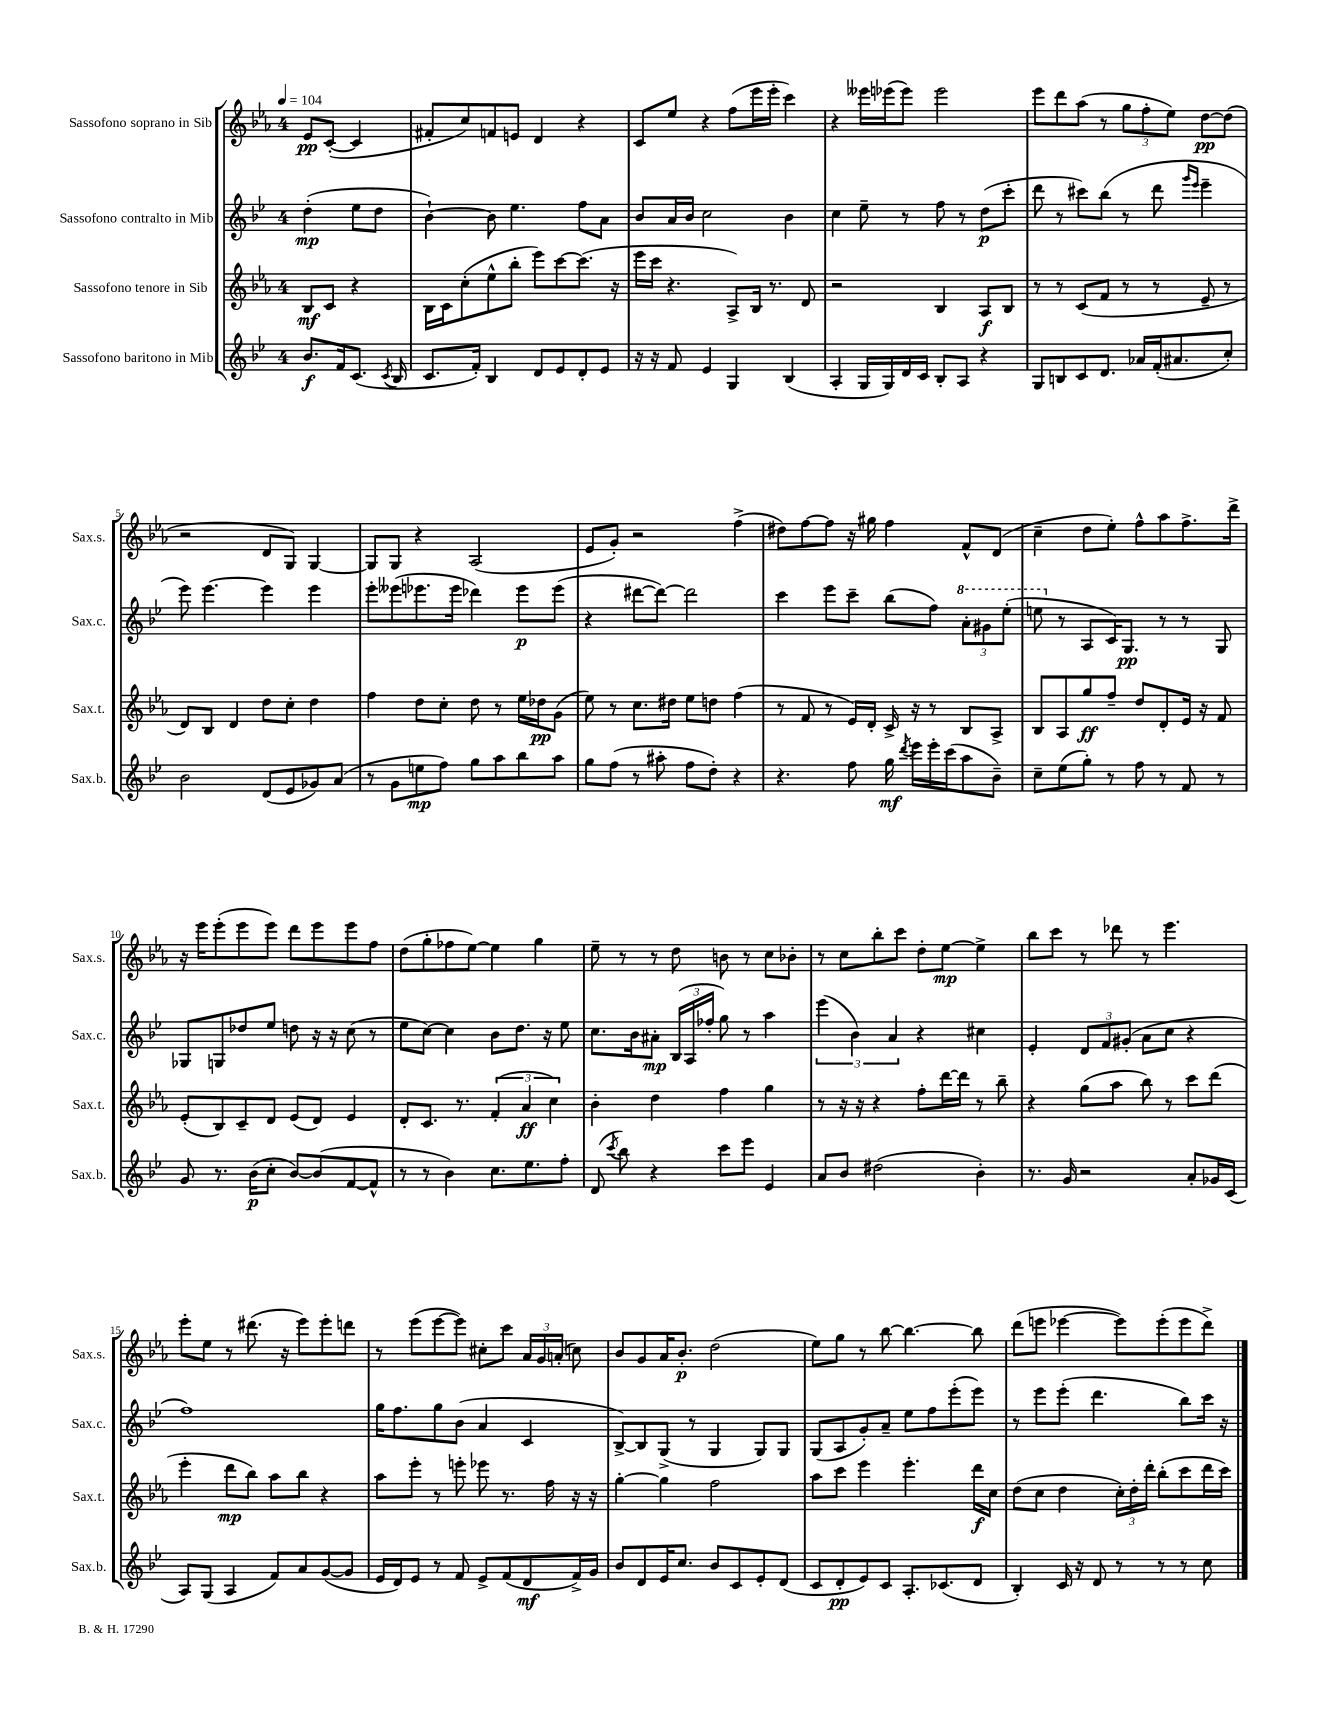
<<
\new StaffGroup <<
\new Staff = "s0" \with { instrumentName = "Sassofono soprano in Sib" shortInstrumentName = "Sax.s." } {
    \clef treble \key ees \major \once \override Staff.TimeSignature.style = #'single-digit \time 4/4 \partial 2 \tempo 4 = 104
    \autoBeamOff ees'8[\pp c'8]~-.( c'4 |
    fis'8[-. c''8) f'8 e'8] d'4 r4 |
    c'8[ ees''8] r4 f''8[( ees'''16 ees'''16]-. c'''4) |
    r4 eeses'''16[ ees'''16( ees'''8]) ees'''2 |
    ees'''8[ d'''8 aes''8]( r8 \tuplet 3/2 { g''8[ f''8-. ees''8]) } d''8[~\pp d''8]( |
    r2 d'8[ g8]) g4~ |
    g8[ g8] r4 aes2( |
    ees'8[ g'8]-.) r2 f''4->( |
    dis''8[) f''8~ f''8] r16 gis''16 f''4 f'8[-^ d'8]( |
    c''4-- d''8[ ees''8]-.) f''8[-^ aes''8 f''8.-> d'''16]-> |
    r16 ees'''16[ ees'''8-.( ees'''8 ees'''8]) d'''8[ ees'''8 ees'''8 f''8] |
    d''8[( g''8-. fes''8 ees''8]~) ees''4 g''4 |
    ees''8-- r8 r8 d''8 b'8 r8 c''8[ bes'8]-. |
    r8 c''8[ bes''8-. c'''8] d''8[-. ees''8]~\mp ees''4-> |
    bes''8[ c'''8] r8 des'''8 r8 ees'''4. |
    ees'''8[-. ees''8] r8 dis'''8.( r16 ees'''8[) ees'''8-. d'''8] |
    r8 ees'''8[( ees'''8~ ees'''8]) cis''8[-. c'''8] \tuplet 3/2 { aes'16[ g'16 a'16]-.( } c''8) |
    bes'8[ g'8 aes'16 bes'8.]-.\p d''2( |
    ees''8[) g''8] r8 bes''8~ bes''4.~ bes''8 |
    d'''8[( e'''8] ees'''4~ ees'''8[) ees'''8-.( ees'''8 d'''8]->) \bar "|." |
}
\new Staff = "s1" \with { instrumentName = "Sassofono contralto in Mib" shortInstrumentName = "Sax.c." } {
    \clef treble \key bes \major \once \override Staff.TimeSignature.style = #'single-digit \time 4/4 \partial 2
    \autoBeamOff d''4-.\mp( ees''8[ d''8] |
    bes'4~-!) bes'8 ees''4. f''8[ a'8] |
    bes'8[ a'16 bes'16] c''2 bes'4 |
    c''4 ees''8-- r8 f''8 r8 d''8[\p( c'''8]-. |
    d'''8 r8 cis'''8[) bes''8]( r8 d'''8 \grace { g'''16[ ees'''16] } ees'''4-- |
    ees'''8) ees'''4.~ ees'''4 ees'''4 |
    ees'''8[-. eeses'''8( ees'''8. ees'''16] des'''4) ees'''8[\p ees'''8]( |
    r4 dis'''8[~ dis'''8]~) dis'''2 |
    c'''4 ees'''8[ c'''8]-- bes''8[( f''8]) \tuplet 3/2 { \ottava #1 a''8[-. gis''8 ees'''8]-.( } |
    e'''8 \ottava #0 r8 a8[ c'16) g8.]\pp r8 r8 g8 |
    ges8[ g8 des''8 ees''8] d''8 r16 r16 c''8( r8 |
    ees''8[ c''8]~) c''4 bes'8[ d''8.] r16 ees''8 |
    c''8.[ bes'16 ais'8]-.\mp \tuplet 3/2 { bes16[( a16 fes''16]-. } g''8) r8 a''4 |
    \tuplet 3/2 { ees'''4( bes'4) a'4 } r4 cis''4 |
    ees'4-. \tuplet 3/2 { d'8[ f'8 gis'8]-.( } a'8[ c''8] r4 |
    f''1) |
    g''16[ f''8. g''8 bes'8]( a'4 c'4 |
    bes8[~->) bes8 g8]->( r8 g4 g8[) g8] |
    g8[( a8 g'8-.) a'8]-- ees''8[ f''8 ees'''8-.( ees'''8]) |
    r8 ees'''8[ ees'''8]-.( d'''4. bes''8[) c'''16] r16 \bar "|." |
}
\new Staff = "s2" \with { instrumentName = "Sassofono tenore in Sib" shortInstrumentName = "Sax.t." } {
    \clef treble \key ees \major \once \override Staff.TimeSignature.style = #'single-digit \time 4/4 \partial 2
    \autoBeamOff bes8[\mf c'8] r4 |
    bes16[ c'16 c''8-.( ees''8-^ bes''8]-. ees'''8[) c'''8~ c'''8.]( r16 |
    ees'''16[ c'''16] r4. aes8[->) bes16] r8. d'8 |
    r2 bes4 aes8[\f bes8] |
    r8 r8 c'8[( f'8] r8 r8 ees'8-- r8 |
    d'8[) bes8] d'4 d''8[ c''8]-. d''4 |
    f''4 d''8[ c''8]-. d''8 r8 ees''16[ des''16\pp g'8]( |
    ees''8) r8 c''8.[ dis''16] ees''8[ d''8] f''4( |
    r8 f'8 r8 ees'16[) d'16]-. c'16-> r16 r8 bes8[ aes8]-> |
    bes8[ aes8 g''8\ff f''8]-- d''8[ d'8-. ees'16] r16 f'8 |
    ees'8[-.( bes8) c'8-- d'8] ees'8[( d'8]) ees'4 |
    d'8[-. c'8.] r8. \tuplet 3/2 { f'4-.( aes'4\ff c''4) } |
    bes'4-. d''4 f''4 g''4 |
    r8 r16 r16 r4 f''8[-. d'''16~ d'''16] r8 bes''8-- |
    r4 g''8[( aes''8] bes''8) r8 c'''8[ d'''8]( |
    ees'''4-. d'''8[\mp bes''8]) aes''8[ bes''8] r4 |
    aes''8[ ees'''8]-. r8 e'''8-. ees'''8 r8. f''16 r16 r16 |
    g''4~-. g''4 f''2 |
    aes''8[ c'''8] ees'''4 ees'''4.-. d'''16[\f c''16] |
    d''8[( c''8] d''4 \tuplet 3/2 { c''16[-.) d''16-. d'''16]-. } bes''8[-.( c'''8 d'''16 c'''16]) \bar "|." |
}
\new Staff = "s3" \with { instrumentName = "Sassofono baritono in Mib" shortInstrumentName = "Sax.b." } {
    \clef treble \key bes \major \once \override Staff.TimeSignature.style = #'single-digit \time 4/4 \partial 2
    \autoBeamOff bes'8.[\f f'16 c'8.]( \acciaccatura { c'8 } bes16 |
    c'8.[ f'16]-.) bes4 d'8[ ees'8 d'8-. ees'8] |
    r16 r16 f'8 ees'4 g4 bes4( |
    a4-. g16[ g16) d'16 c'16] bes8[-. a8] r4 |
    g8[ b8 c'8 d'8.] aes'16[ f'16-.( ais'8. c''8]-.) |
    bes'2 d'8[( ees'8 ges'8) a'8]( |
    r8 g'8[ e''8\mp f''8]) g''8[ a''8 bes''8 a''8] |
    g''8[ f''8]( r8 ais''8-. f''8[ d''8]-.) r4 |
    r4. f''8 g''16\mf \acciaccatura { d'''8 } ees'''16[ ees'''16-. c'''16( a''8 bes'8]--) |
    c''8[-- ees''8( g''8]-.) r8 f''8 r8 f'8 r8 |
    g'8 r8. bes'16[\p( c''8]-. bes'8[~) bes'8( f'8~ f'8]-^ |
    r8 r8 bes'4) c''8.[ ees''8. f''8]-. |
    d'8( \acciaccatura { c'''8 } bes''8) r4 c'''8[ ees'''8] ees'4 |
    a'8[ bes'8] dis''2( bes'4-.) |
    r8. g'16 r2 a'8[-. ges'16 c'16]( |
    a8[) g8]( a4 f'8[) a'8 g'8~( g'8] |
    ees'16[ d'16) ees'8] r8 f'8 ees'8[-> f'8( d'8\mf f'16->) g'16] |
    bes'8[ d'8 ees'16 c''8.] bes'8[ c'8 ees'8-. d'8]( |
    c'8[ d'8-.\pp ees'8) c'8] a8.[-. ces'8.( d'8] |
    bes4-.) c'16 r16 d'8 r8 r8 r8 c''8 \bar "|." |
}
>>
>>
